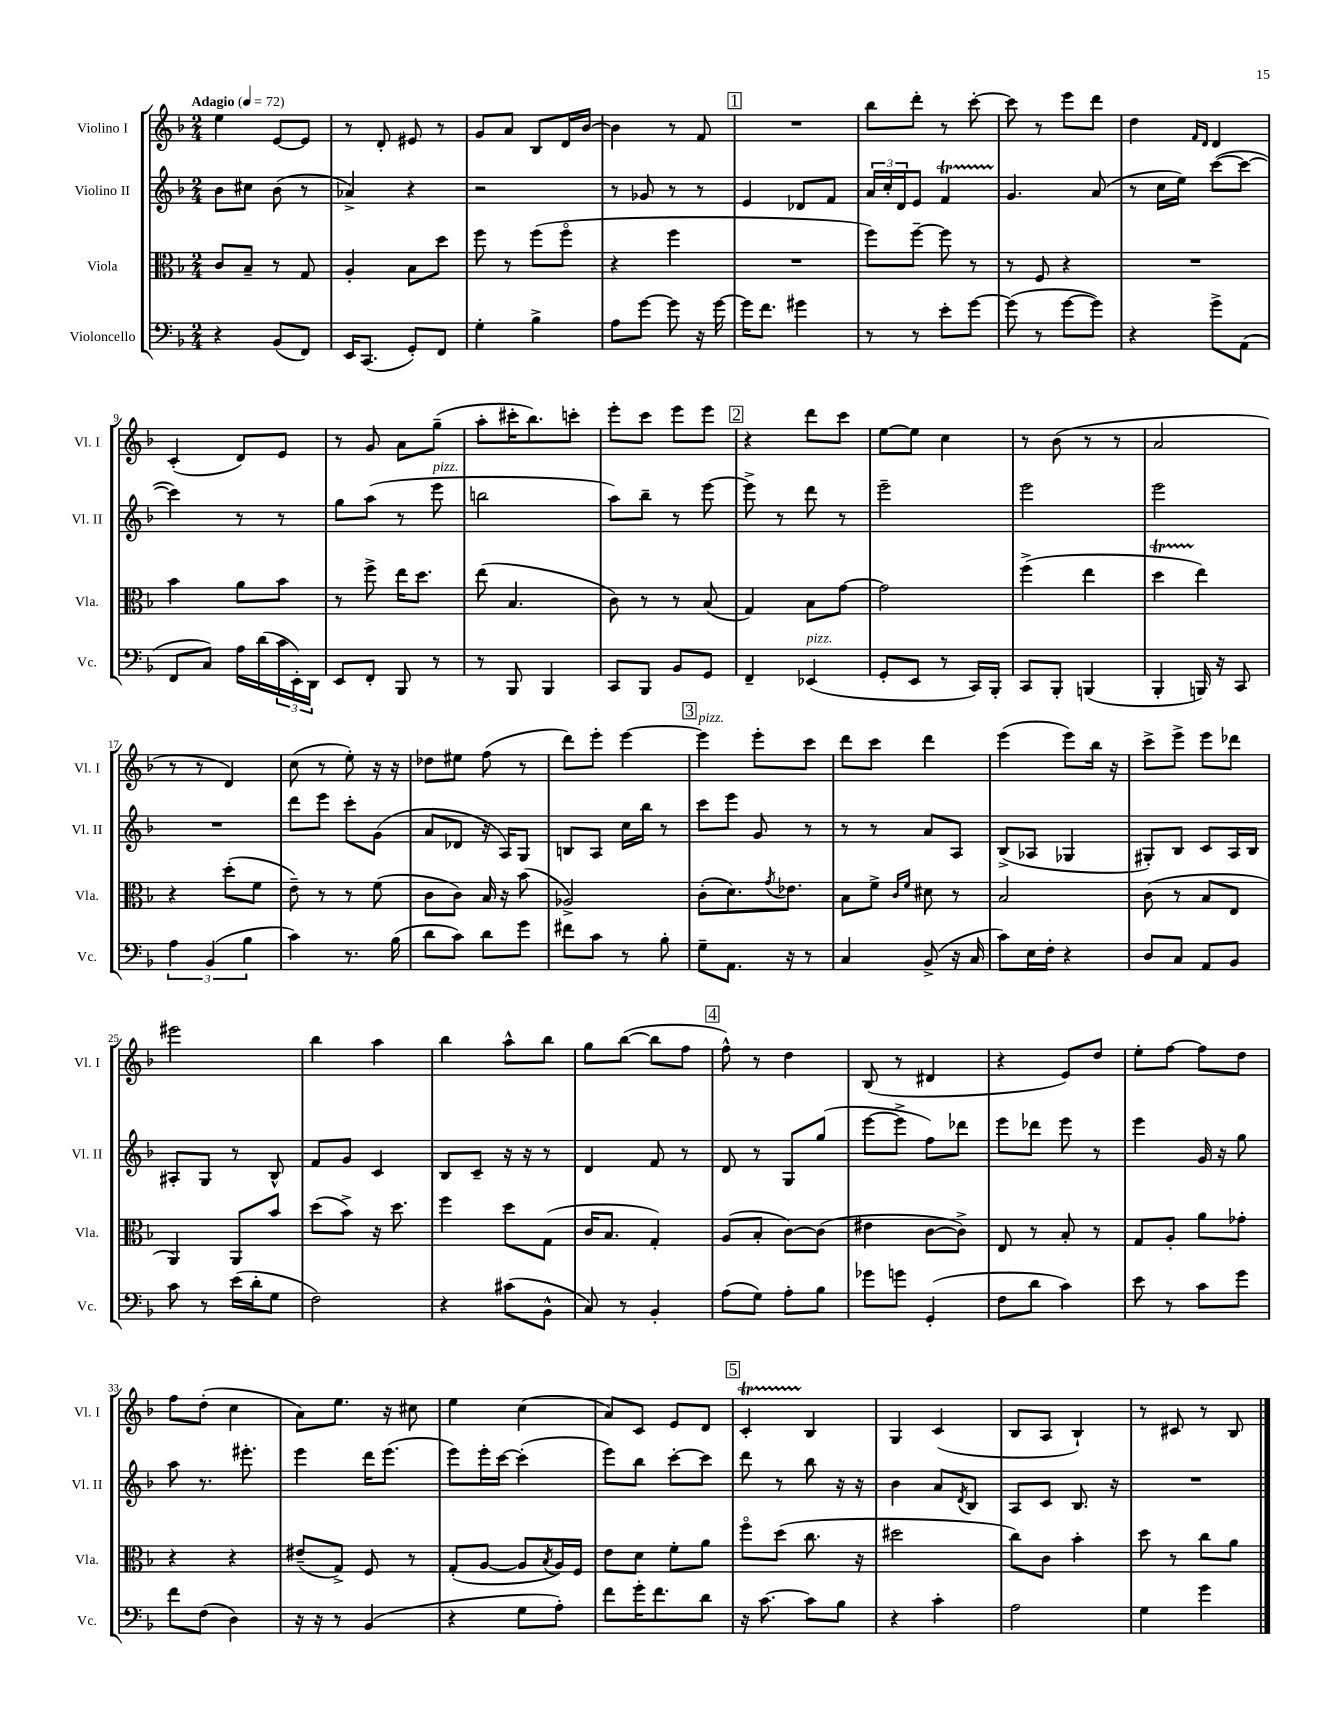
<<
\new StaffGroup <<
\new Staff = "s0" \with { instrumentName = "Violino I" shortInstrumentName = "Vl. I" } {
    \clef treble \key f \major \numericTimeSignature \time 2/4 \tempo "Adagio" 4 = 72
    e''4 e'8~ e'8 |
    r8 d'8-. eis'8 r8 |
    g'8 a'8 bes8 d'16 bes'16~ |
    bes'4 r8 f'8 |
    \mark \markup { \box "1" } R2 |
    bes''8 d'''8-. r8 c'''8~-. |
    c'''8 r8 e'''8 d'''8 |
    d''4 \grace { f'16 d'16 } d'4 |
    c'4-.( d'8) e'8 |
    r8 g'8 a'8 g''8--( |
    a''8-. cis'''16-. bes''8.) c'''8-. |
    e'''8-. c'''8 e'''8 e'''8 |
    \mark \markup { \box "2" } r4 d'''8 c'''8 |
    e''8~ e''8 c''4 |
    r8 bes'8( r8 r8 |
    a'2 |
    r8 r8 d'4) |
    c''8( r8 e''8-.) r16 r16 |
    des''8 eis''8 f''8( r8 |
    d'''8) e'''8-. e'''4~ |
    \mark \markup { \box "3" } e'''4^\markup { \italic "pizz." } e'''8-. c'''8 |
    d'''8 c'''8 d'''4 |
    e'''4( e'''8) bes''16 r16 |
    c'''8-> e'''8-> e'''8 des'''8 |
    eis'''2 |
    bes''4 a''4 |
    bes''4 a''8-^ bes''8 |
    g''8 bes''8~( bes''8 f''8 |
    \mark \markup { \box "4" } f''8-^) r8 d''4 |
    bes8( r8 dis'4 |
    r4 e'8) d''8 |
    e''8-. f''8~ f''8 d''8 |
    f''8 d''8-.( c''4 |
    a'8) e''8. r16 cis''8 |
    e''4 c''4( |
    a'8) c'8 e'8 d'8 |
    \mark \markup { \box "5" } c'4-.\startTrillSpan bes4\stopTrillSpan |
    g4 c'4( |
    bes8 a8 bes4-!) |
    r8 cis'8 r8 bes8 \bar "|." |
}
\new Staff = "s1" \with { instrumentName = "Violino II" shortInstrumentName = "Vl. II" } {
    \clef treble \key f \major \numericTimeSignature \time 2/4
    bes'8 cis''8 bes'8( r8 |
    aes'4->) r4 |
    r2 |
    r8 ges'8 r8 r8 |
    \mark \markup { \box "1" } e'4 des'8 f'8 |
    \tuplet 3/2 { a'16 c''16-. d'16 } e'8 f'4\startTrillSpan |
    g'4.\stopTrillSpan a'8( |
    r8 c''16 e''16) c'''8~( c'''8~ |
    c'''4) r8 r8 |
    g''8 a''8( r8 e'''8^\markup { \italic "pizz." } |
    b''2 |
    a''8) bes''8-- r8 e'''8~ |
    \mark \markup { \box "2" } e'''8-> r8 d'''8 r8 |
    e'''2-- |
    e'''2 |
    e'''2 |
    R2 |
    d'''8 e'''8 c'''8-. g'8( |
    a'8 des'8 r16 a16) g8 |
    b8 a8 c''16 bes''16 r8 |
    \mark \markup { \box "3" } c'''8 e'''8 g'8 r8 |
    r8 r8 a'8 a8 |
    bes8->( aes8 ges4 |
    gis8-.) bes8 c'8 a16 bes16 |
    ais8-. g8 r8 bes8-^ |
    f'8 g'8 c'4 |
    bes8 c'8-- r16 r16 r8 |
    d'4 f'8 r8 |
    \mark \markup { \box "4" } d'8 r8 g8 g''8( |
    e'''8~ e'''8-> f''8) des'''8 |
    e'''8 des'''8 e'''8 r8 |
    e'''4 g'16 r16 g''8 |
    a''8 r8. eis'''8.-. |
    e'''4 d'''16 e'''8.( |
    e'''8) e'''16-. c'''16~ c'''4-.( |
    e'''8) bes''8 c'''8~-. c'''8 |
    \mark \markup { \box "5" } d'''8 r8 bes''8 r16 r16 |
    bes'4 a'8 \acciaccatura { d'8 } bes8 |
    a8 c'8 bes8. r16 |
    R2 \bar "|." |
}
\new Staff = "s2" \with { instrumentName = "Viola" shortInstrumentName = "Vla." } {
    \clef alto \key f \major \numericTimeSignature \time 2/4
    c'8 bes8-- r8 g8 |
    a4-. bes8 d''8 |
    f''8 r8 f''8( f''8\flageolet |
    r4 f''4 |
    \mark \markup { \box "1" } R2 |
    f''8) f''8~-- f''8 r8 |
    r8 f8 r4 |
    R2 |
    bes'4 a'8 bes'8 |
    r8 f''8-> e''16 d''8. |
    e''8( bes4. |
    c'8) r8 r8 bes8( |
    \mark \markup { \box "2" } g4) bes8 g'8~ |
    g'2 |
    f''4->( e''4 |
    d''4\startTrillSpan e''4\stopTrillSpan) |
    r4 d''8-.( f'8 |
    e'8--) r8 r8 f'8( |
    c'8 c'8) bes16 r16 bes'8( |
    aes2->) |
    \mark \markup { \box "3" } c'8-.( d'8.) \acciaccatura { g'8 } ees'8. |
    bes8 f'8-> \grace { c'16 f'16 } dis'8 r8 |
    bes2 |
    c'8( r8 bes8 e8 |
    a,4) a,8 bes'8 |
    d''8( bes'8->) r16 d''8. |
    f''4 d''8 g8( |
    c'16 bes8. g4-.) |
    \mark \markup { \box "4" } a8( bes8-. c'8~) c'8( |
    eis'4 c'8~ c'8->) |
    e8 r8 bes8-. r8 |
    g8 a8-. a'8 ges'8-. |
    r4 r4 |
    eis'8--( g8->) f8 r8 |
    g8-.( a8~ a8 \acciaccatura { bes8 } a16) f16 |
    e'8 d'8 f'8-. a'8 |
    \mark \markup { \box "5" } f''8\flageolet d''8( c''8. r16 |
    dis''2 |
    c''8) c'8 bes'4-. |
    d''8 r8 c''8 a'8 \bar "|." |
}
\new Staff = "s3" \with { instrumentName = "Violoncello" shortInstrumentName = "Vc." } {
    \clef bass \key f \major \numericTimeSignature \time 2/4
    r4 bes,8( f,8) |
    e,16 c,8.( g,8-.) f,8 |
    g4-. bes4-> |
    a8 g'8~ g'8 r16 g'16~ |
    \mark \markup { \box "1" } g'16 f'8. gis'4 |
    r8 r8 e'8-. g'8~ |
    g'8( r8 g'8~ g'8) |
    r4 g'8-> a,8( |
    f,8 c8) a16 d'16( \tuplet 3/2 { c'16 e,16-.) d,16 } |
    e,8 f,8-. bes,,8 r8 |
    r8 bes,,8 bes,,4 |
    c,8 bes,,8 bes,8 g,8 |
    \mark \markup { \box "2" } f,4-- ees,4^\markup { \italic "pizz." }( |
    g,8-. e,8 r8 c,16) bes,,16-. |
    c,8 bes,,8-. b,,4( |
    bes,,4-. b,,16) r16 c,8 |
    \tuplet 3/2 { a4 bes,4( bes4 } |
    c'4) r8. bes16( |
    d'8 c'8) d'8 g'8 |
    fis'8 c'8 r8 bes8-. |
    \mark \markup { \box "3" } g8-- a,8. r16 r8 |
    c4 bes,8->( r16 c16 |
    c'8) e16 f16-. r4 |
    d8 c8 a,8 bes,8 |
    c'8 r8 e'16( d'16-. g8 |
    f2) |
    r4 cis'8( bes,8-^ |
    c8) r8 bes,4-. |
    \mark \markup { \box "4" } a8( g8) a8-. bes8 |
    ges'8 g'8 g,4-.( |
    f8 d'8 c'4) |
    e'8 r8 c'8 g'8 |
    f'8 f8( d4) |
    r16 r16 r8 bes,4( |
    r4 g8 a8-.) |
    f'8 g'16-. f'8. d'8 |
    \mark \markup { \box "5" } r16 c'8.~ c'8 bes8 |
    r4 c'4-. |
    a2 |
    g4 g'4 \bar "|." |
}
>>
>>
